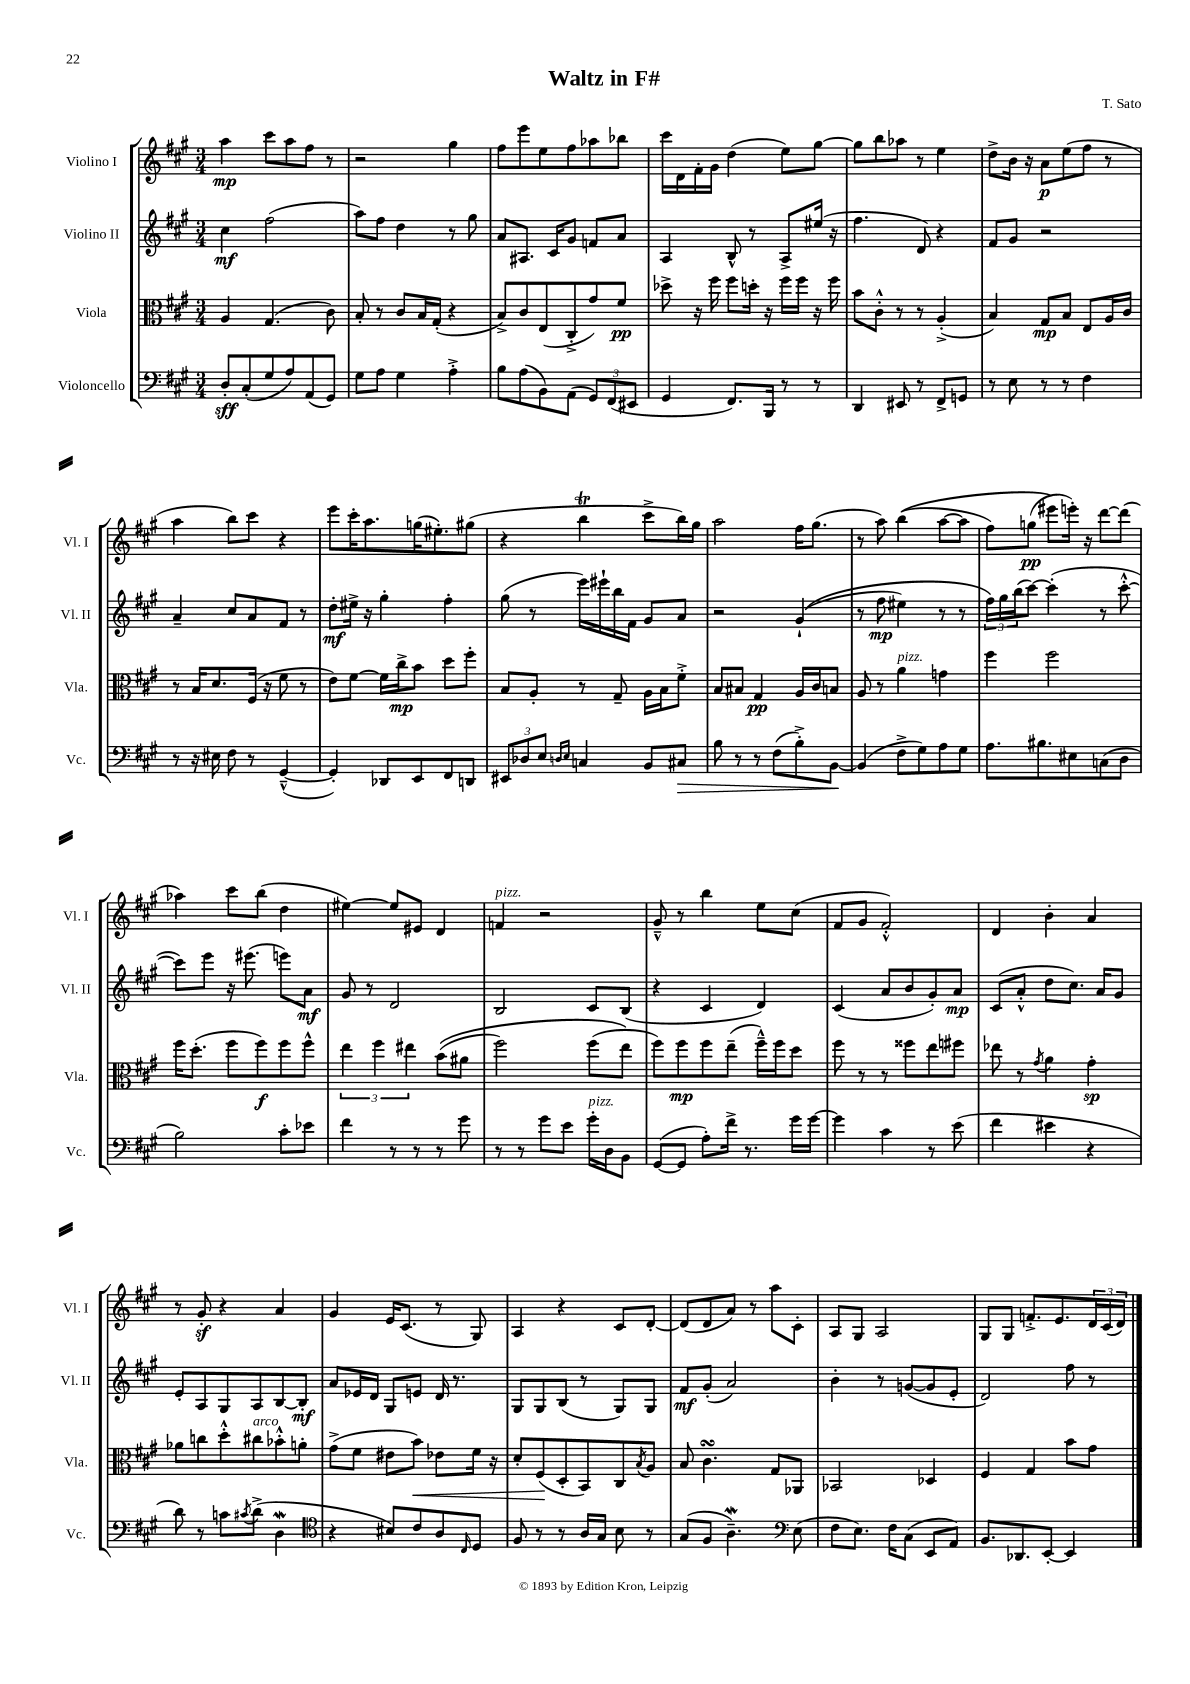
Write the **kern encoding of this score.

**kern	**kern	**kern	**kern
*staff4	*staff3	*staff2	*staff1
*clefF4	*clefC3	*clefG2	*clefG2
*k[f#c#g#]	*k[f#c#g#]	*k[f#c#g#]	*k[f#c#g#]
*M3/4	*M3/4	*M3/4	*M3/4
8D'	4A	4cc#	4aa
(8C#'	.	.	.
8G#	(4.G#	(2ff#	8ccc#
8A)	.	.	8aa
(8AA	.	.	8ff#
8GG#)	8c#)	.	8r
=	=	=	=
8G#	8B'	8aa)	2r
8A	8r	8ff#	.
4G#	8c#	4dd	.
.	16B	.	.
.	(16G#'	.	.
4A'^	4r	8r	4gg#
.	.	8gg#	.
=	=	=	=
8B	8B^)	8a	8ff#
(8A	8c#	8.A#	8eee
8BB)	(8E	.	8ee
.	.	16c#	.
(8AA	8C#'^	8g#	8ff#
12GG#)	8g#)	8f	8aa-
(12FF#	.	.	.
.	8f#	8a	8bb-
12EE#	.	.	.
=	=	=	=
4GG#	8dd-^	4A	16ccc#
.	.	.	16d
.	16r	.	16f#'
.	16ff#	.	16g#
8.FF#)	8ff#	8B^^	(4dd
.	16dd'	8r	.
16BBB	16r	.	.
8r	16ff#	8A^	8ee)
.	16ff#	.	.
8r	16r	(16ee#	[8gg#
.	16ff#	16r	.
=	=	=	=
4DD	8b	4.ff#	8gg#]
.	8c#'^^	.	8bb
8EE#	8r	.	8aa-
8r	8r	8d)	8r
8FF#^	(4A'^	4r	4ee
8GG	.	.	.
=	=	=	=
8r	4B)	8f#	8dd^
8E	.	8g#	16b
.	.	.	16r
8r	8G#	2r	8a
8r	8B	.	(8ee
4F#	8E	.	8ff#
.	16A	.	8r
.	16c#	.	.
=	=	=	=
8r	8r	4a~	4aa
16r	16B	.	.
16E#	8.d	.	.
8F#	.	8cc#	8bb)
8r	(16F#	8a	8ccc#
.	16r	.	.
([4GG#~^^	8f#	8f#	4r
.	8r	8r	.
=	=	=	=
4GG#'])	8e)	8dd'	8eee
.	[8f#	16ee#^	16ccc#'
.	.	16r	8.aa
8DD-	16f#]	4gg#'	.
.	16cc#^	.	.
8EE	8b	.	(16gg
.	.	.	8.ee#')
8FF#	8dd	4ff#'	.
8DD	8ff#'	.	(8gg#
=	=	=	=
12EE#	8B	(8gg#	4r
12D-	.	.	.
.	8A'	8r	.
12E	.	.	.
16qqD	.	.	.
16qqE	.	.	.
4C	8r	16eee)	4bb
.	.	16eee#`	.
.	8G#~	16bb	.
.	.	16f#	.
8BB	16A	8g#	8ccc#^
.	16B	.	.
8C#	8f#'^	8a	16bb)
.	.	.	16gg#
=	=	=	=
8B	8B	2r	2aa
8r	8B#	.	.
8r	4G#	.	.
(8F#	.	.	.
8B'^)	16A	&((4g#`	16ff#
.	16c#	.	(8.gg#
[8BB	8B	.	.
=	=	=	=
(4BB]	8A	8r	8r
.	8r	8ff#	8aa)
8F#^	4a	4ee#)	&((4bb
8G#)	.	.	.
8A	4g	8r	[8aa
8G#	.	8r	8aa]
=	=	=	=
8.A	4ff#	24ff#&)	8ff#)
.	.	24gg#	.
.	.	(24bb	.
.	.	[8ccc#)	(8gg
8.B#	.	.	.
.	2ff#	(4ccc#']	8eee#&)
8E#	.	.	16eee')
.	.	.	16r
(8C	.	8r	[8ddd
8D	.	[8ccc#'^^	(8ddd]
=	=	=	=
2B)	16ff#	8ccc#])	4aa-)
.	(8.dd'	.	.
.	.	8eee	.
.	8ff#	16r	8ccc#
.	.	(8.eee#	.
.	8ff#)	.	(8bb
8c#'	8ff#	8eee)	4dd
8e-	8ff#^^	8a	.
=	=	=	=
4f#	6ee	8g#	[4ee#)
.	.	8r	.
.	6ff#	.	.
8r	.	2d	8ee#]
.	6ee#	.	.
8r	.	.	8e#
8r	&((8b	.	4d
8g#	8a#	.	.
=	=	=	=
8r	2ff#)	2B	4f
8r	.	.	.
8g#	.	.	2r
8e	.	.	.
16g#'	(8ff#	8c#	.
16D	.	.	.
8BB	8ee&)	(8B	.
=	=	=	=
([8GG#	8ff#)	4r	8g#~^^
8GG#]	8ff#	.	8r
8A')	8ff#	4c#	4bb
16f#^	(8ee~	.	.
8.r	.	.	.
.	16ff#~^^)	4d)	8ee
.	16ff#	.	.
16g#	8dd	.	(8cc#
[16g#	.	.	.
=	=	=	=
4g#]	8ff#	(4c#	8f#
.	8r	.	8g#
4c#	8r	8a	2f#'^^)
.	8ff##	8b	.
8r	8ee	8g#')	.
(8e	8ff#	8a	.
=	=	=	=
4f#	8ee-	(8c#	4d
.	8r	8a'^^	.
.	8qg#	.	.
4e#	4a	8dd	4b'
.	.	8.cc#)	.
4r	4g#'	.	4a
.	.	16a	.
.	.	8g#	.
=	=	=	=
8d)	8a-	8e'	8r
8r	8cc	8A	8g#'
8c	8dd'^^	8G#	4r
8qc#	.	.	.
(8d^	8cc#	8A	.
4D	8b-'^^	[8B	4a
.	8a'	8B']	.
=	=	=	=
*clefC4	*	*	*
4r	(8g#^	8a	4g#
.	8f#	16e-	.
.	.	16d	.
8B#)	8e#	8G#	16e
.	.	.	(8.c#
8c#	8b)	8e	.
8A	8e-	16d	8r
.	.	8.r	.
16qqC#	.	.	.
8D	16f#	.	8G#)
.	16r	.	.
=	=	=	=
8F#	8d'	8G#	4A
8r	(8F#	8G#	.
8r	8D'	(8B	4r
16A	8BB)	8r	.
16G#	.	.	.
8B	8C#	8G#)	8c#
.	8qB	.	.
8r	8A	8G#	[8d'
=	=	=	=
(8G#	8B	8f#	(8d]
8F#	4.c#	(8g#'	8d
4.A~)	.	2a)	8a)
.	.	.	8r
.	8G#	.	8aa
*clefF4	*	*	*
(8E	8AA-	.	8c#'
=	=	=	=
8F#	2BB-	4b'	8A
8.E)	.	.	8G#
.	.	8r	2A
16F#	.	.	.
(8C#	.	([8g	.
8EE	4D-	8g]	.
8AA)	.	8e'	.
=	=	=	=
8.BB	4F#	2d)	8G#
.	.	.	8G#
8.DD-	.	.	.
.	4G#	.	8.f'^
[8EE'	.	.	.
.	.	.	8.e
4EE]	8b	8ff#	.
.	8g#	8r	24d
.	.	.	(24c#
.	.	.	24d)
==	==	==	==
*-	*-	*-	*-
